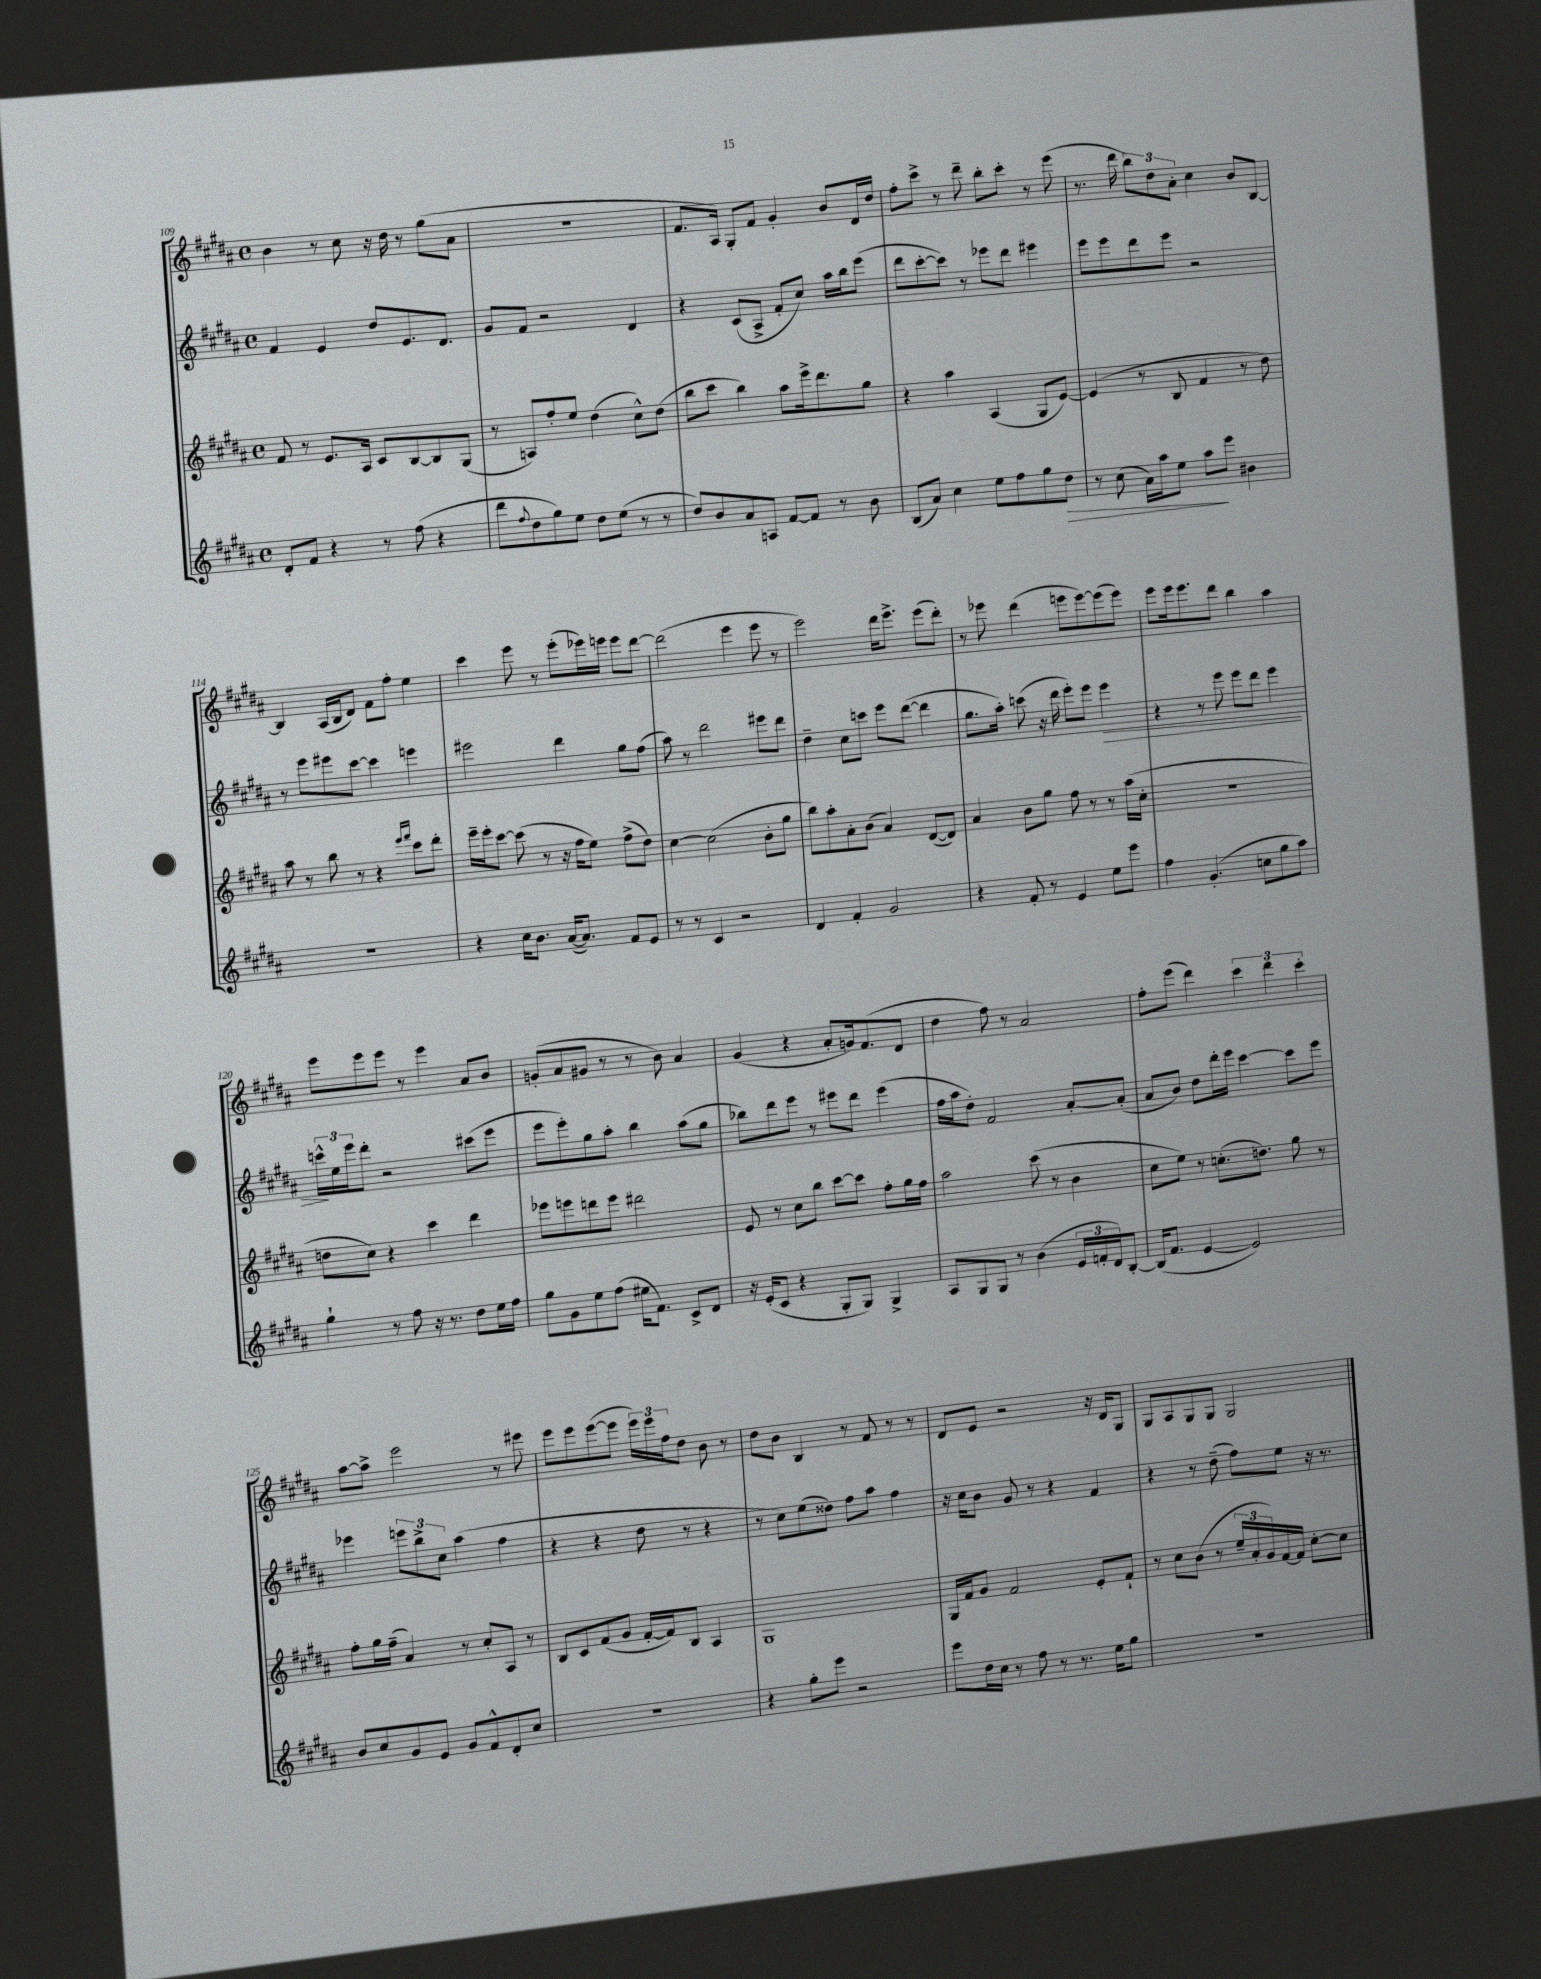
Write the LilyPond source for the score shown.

<<
\new StaffGroup <<
\new Staff = "s0" {
    \clef treble \key b \major \defaultTimeSignature \time 4/4
    b'4 r8 cis''8 r16 dis''16 r8 gis''8( ais'8 |
    R1 |
    fis'8. ais16) gis8-. fis'8 gis'4-. b'8 dis'16 dis''16 |
    fis''8-. cis'''8-> r8 dis'''8-- b''8-. cis'''8-. r8 e'''8( |
    r8. dis'''16 \tuplet 3/2 { b''8) dis''8 ais'8-. } cis''4 b'8 b8~ |
    b4 ais16( b16 dis'8) fis'8 fis''8-. e''4 |
    cis'''4 e'''8 r8 e'''8-.( ees'''16) e'''16 e'''8 dis'''8~ |
    dis'''2( e'''4 e'''8 r8 |
    e'''2) dis'''16 e'''8.-> e'''8( dis'''8-.) |
    r8 ees'''8 dis'''4( e'''8 e'''8~) e'''8( e'''8) |
    e'''8 e'''16 e'''8. dis'''8 b''4 ais''4 |
    e'''8 e'''8 e'''8 r8 e'''4 ais'8 b'8 |
    g'8-.( ais'8 gis'8 r8 r8 b'8) ais'4 |
    gis'4( r4 ais'8-. g'16) fis'8.( dis'8 |
    dis''4 fis''8) r8 ais'2 |
    fis''8-. e'''8( dis'''4) \tuplet 3/2 { cis'''4 dis'''4 cis'''4-. } |
    ais''8~ ais''8-> e'''2 r8 eis'''8 |
    e'''8 e'''8 e'''8~( e'''8 \tuplet 3/2 { e'''16) e'''16 fis''16 } dis''8 b'8 r8 |
    dis''8 b'8 b4 r8 fis'8 r8 r8 |
    dis'8 e'8 r2 r16 dis'16 gis8 |
    gis8 ais8 gis8 gis8 gis2 \bar "|." |
}
\new Staff = "s1" {
    \clef treble \key b \major \defaultTimeSignature \time 4/4
    fis'4 e'4 dis''8 e'8. dis'8. |
    gis'8 fis'8 r2 dis'4 |
    r4 cis'8( ais8-> fis'8-. cis''8) ais''16 b''16 e'''8( |
    dis'''8 cis'''8~-. cis'''8) r8 ees'''8 dis'''8 eis'''4 |
    e'''8 e'''8 dis'''8 e'''8 r2 |
    r8 e'''8 eis'''8 cis'''8~ cis'''4 e'''4 |
    eis'''2 dis'''4 gis''8 fis''8( |
    ais''8) r8 dis'''2 eis'''8 dis'''8 |
    dis''4-- cis''8 c'''8 e'''8 dis'''8~( dis'''4 |
    gis''8. ais''16-.) c'''8( r16 dis'''16 e'''8-.) e'''8 e'''4\> |
    r4 r8 e'''8 e'''8 dis'''8 e'''4 |
    \tuplet 3/2 { c'''16-^\! e''16 e'''16 } dis'''8-. r2 cis'''8( e'''8 |
    e'''8 e'''8-.) gis''8 ais''8-. b''4 ais''8( gis''8 |
    bes''8) dis'''8 e'''8 r8 eis'''8 dis'''8 eis'''4( |
    fis''16 ais''16 dis''8-.) fis'2 ais'8~-. ais'8-.( |
    ais'8 b'8) dis''8 dis'''16-. e'''16 cis'''4~ cis'''8 e'''8 |
    ees'''4 \tuplet 3/2 { e'''8 b''8-> cis''8 } ais''4( fis''4 |
    r4 r4 dis''8 r8 r4 |
    r8 cis''8) e''8( disis''8) fis''8 ais''8 fis''4 |
    r16 cis''16 b'8 gis'8 r8 r4 fis'4 |
    r4 r8 dis''8--( fis''8) e''8 r16 r8. \bar "|." |
}
\new Staff = "s2" {
    \clef treble \key b \major \defaultTimeSignature \time 4/4
    fis'8 r8 e'8. ais16 cis'8 b8~ b8 gis8( |
    r8 a8) fis''8-. e''8 dis''4( cis''8-^) dis''8( |
    b''8 cis'''8 b''4) ais''8 e'''16-> dis'''8. gis''8 |
    r4 ais''4 ais4( gis8 e'8~) |
    e'4( r8 b8 fis'4 r8 dis''8) |
    ais''8 r8 b''8 r8 r4 \grace { e'''16 fis'''16 } cis'''8 dis'''8-. |
    e'''16-- e'''16-. cis'''8~ cis'''8( r8 r16 fis''16 e''8) fis''8->( dis''8) |
    cis''4~ cis''2( b'8-. gis''8 |
    b''8) ais''8-. ais'8-. b'8( ais'4) dis'8~( dis'8) |
    ais'4 b'8 gis''8 fis''8 r8 r8 ais''16( cis''16-. |
    r1 |
    d''8 cis''8) r4 cis'''4 dis'''4 |
    ees'''8 e'''8 d'''8 e'''8 dis'''2 |
    e'8 r8 cis''8 b''8 cis'''8~ cis'''8 fis''8-. gis''16 fis''16 |
    ais''2 cis'''8( r8 b'4 |
    cis''8 e''8) r8 c''8.-.( d''8.) gis''8 r8 |
    fis''8-. gis''16 fis''16--( ais'4) r8 cis''8-. ais8 r8 |
    b8 cis'8 fis'8( gis'8 fis'16~-. fis'16) b8 ais4 |
    gis1 |
    gis16 fis'16 gis'8 fis'2 e'8-. fis'8-! |
    r8 cis''8 b'8( r8 \tuplet 3/2 { e''16-- ais'16-. gis'16) } fis'16~ fis'16 cis''8~-. cis''8 \bar "|." |
}
\new Staff = "s3" {
    \clef treble \key b \major \defaultTimeSignature \time 4/4
    dis'8-. fis'8 r4 r8 fis''8( r4 |
    dis'''8 \appoggiatura { fis''8 } dis''8 gis''8) e''8 dis''8 e''8( r8 r8 |
    dis''8) b'8 ais'8 a8 fis'8~ fis'8 r8 b'8 |
    b8( ais'8) cis''4 e''8 fis''8 gis''8 dis''8\> |
    r8 cis''8( ais'16) ais''16 e''8 ais''8\! e'''8 bis'4 |
    r1 |
    r4 cis''16 b'8. ais'16~( ais'8.) fis'8 e'8 |
    r8 r8 cis'4 r2 |
    dis'4 fis'4-. gis'2 |
    r4 fis'8-. r8 e'4 e''8 e'''8 |
    fis''4 gis'4.-.( c''8 gis''8 ais''8) |
    gis''4-! r8 fis''8 r16 r8. dis''8 e''16 fis''16 |
    gis''8 gis'8 e''8 fis''8( eis''16 fis'8.) cis'8-> dis'8 |
    r16 e'16-.( cis'8 r4 gis8-. gis8) gis4-> |
    ais8 gis8 gis8 r8 b'4( \tuplet 3/2 { e'16 f'16-. dis'16) } b8~-. |
    b16( fis'8. e'4~ e'2) |
    b'8 cis''8 gis'8 e'8 gis'8 fis'8-^ dis'8-. cis''8 |
    R1 |
    r4 gis''8-. e'''8 r2 |
    e'''8 dis''16 cis''16 r8 fis''8 r8 r8. e''16 gis''8 |
    R1 \bar "|." |
}
>>
>>
\layout { \context { \Score currentBarNumber = #109 } }
